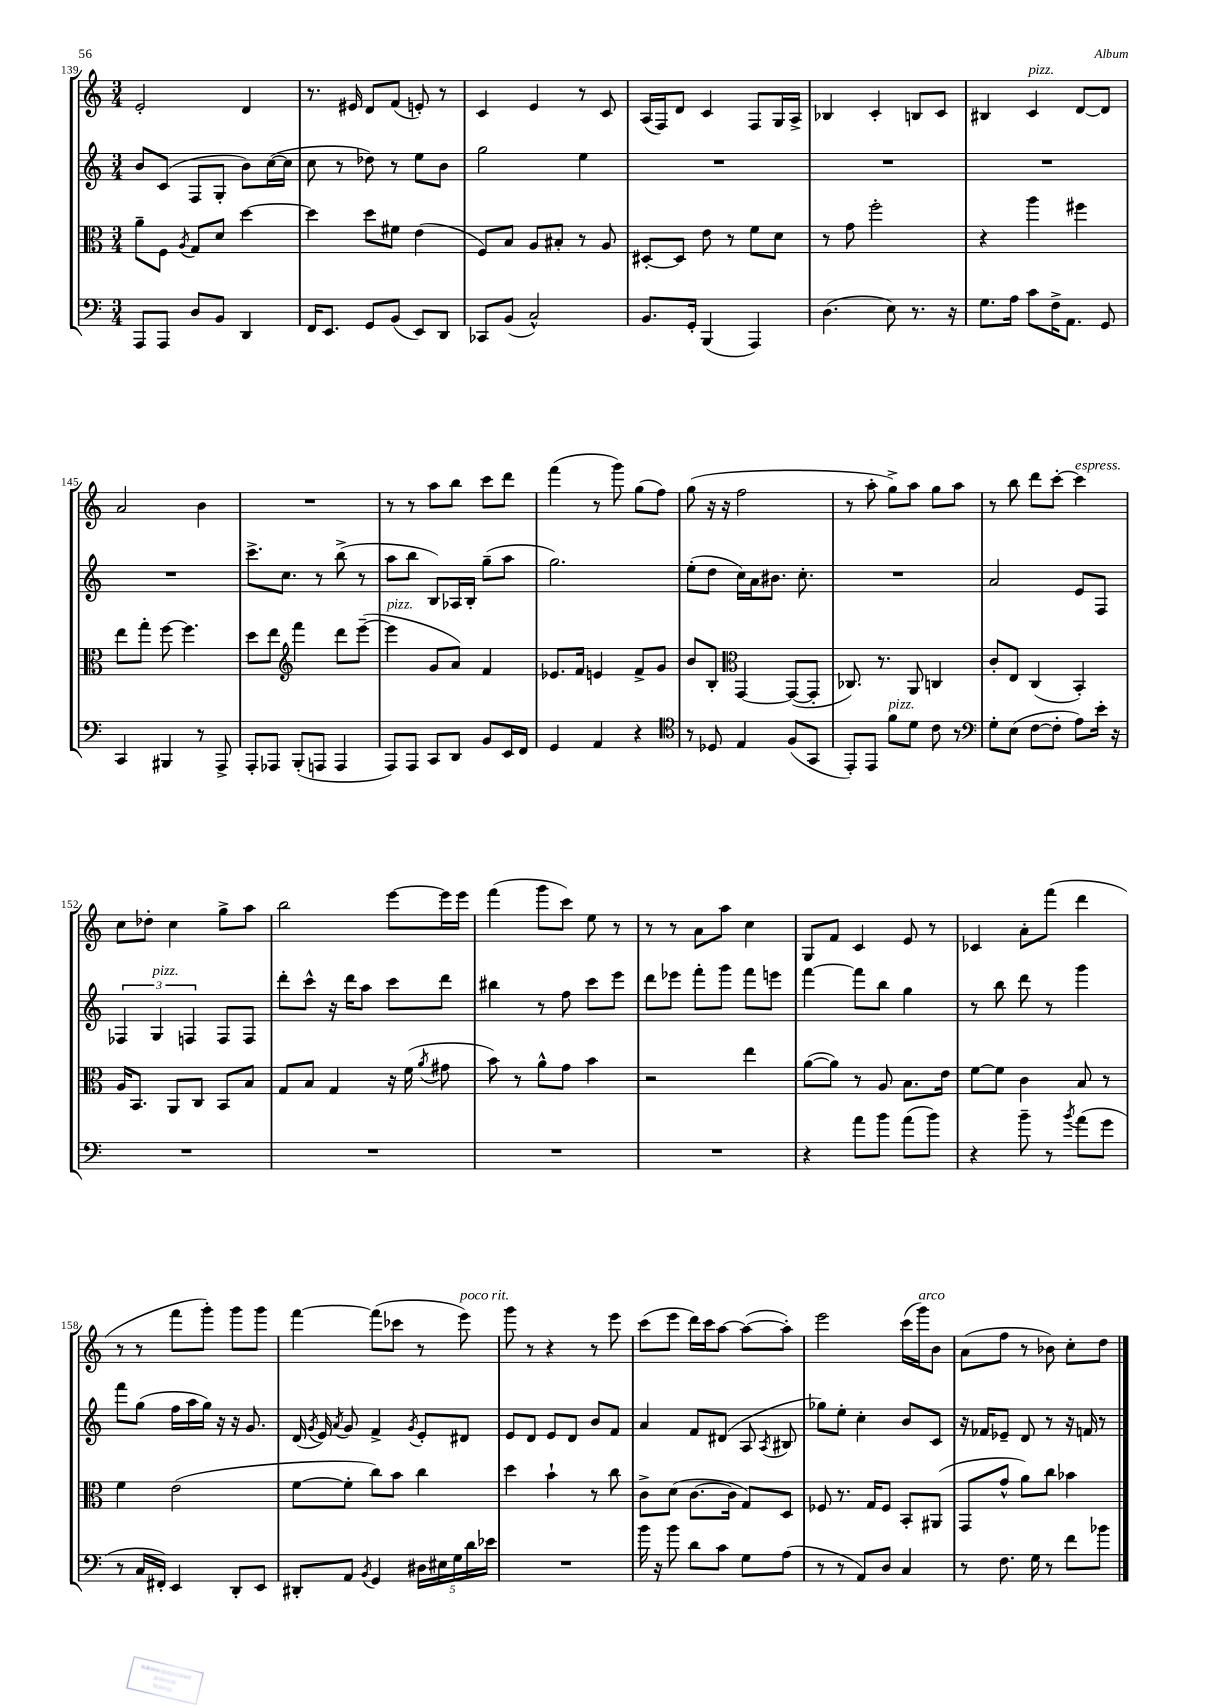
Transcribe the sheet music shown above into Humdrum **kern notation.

**kern	**kern	**kern	**kern
*part4	*part3	*part2	*part1
*staff4	*staff3	*staff2	*staff1
*clefF4	*clefC3	*clefG2	*clefG2
*k[]	*k[]	*k[]	*k[]
*M3/4	*M3/4	*M3/4	*M3/4
=139	=139	=139	=139
8AAA/L	8a~\L	8b/L	2e'/
8AAA/J	8F\J	(8c/J	.
.	8qA/	.	.
8D/L	8G/L	8F/L	.
8BB/J	8d/J	8G'/J	.
4DD/	[4dd\	8b\L)	4d/
.	.	([16cc\L	.
.	.	16cc\JJ]	.
=140	=140	=140	=140
16FF/KL	4dd\]	8cc\	8.r
8.EE/J	.	.	.
.	.	8r	.
.	.	.	16e#X/
8GG/L	8dd\L	8dd-X\)	8d/L
(8BB/J	8f#X\J	8r	(8f/J
8EE/L)	(4e\	8ee\L	8en'/)
8DD/J	.	8b\J	8r
=141	=141	=141	=141
8CC-X/L	8F/L)	2gg\	4c/
(8BB/J	8B/J	.	.
2C^^/)	8A/L	.	4e/
.	8B#X'/J	.	.
.	8r	4ee\	8r
.	8A/	.	8c/
=142	=142	=142	=142
8.BB/L	[8D#X'/L	2.r	(16A/LL
.	.	.	16F/J)
.	8D#/J]	.	8d/J
16GG'/Jk	.	.	.
(4BBB/	8e\	.	4c/
.	8r	.	.
4AAA/)	8f\L	.	8F/L
.	8d\J	.	16G/L
.	.	.	16A^/JJ
=143	=143	=143	=143
(4.D\	8r	2.r	4B-X/
.	8g\	.	.
.	2ff'\	.	4c'/
8E\)	.	.	.
8.r	.	.	8Bn/L
.	.	.	8c/J
16r	.	.	.
=144	=144	=144	=144
8.G\L	4r	2.r	4B#X/
16A\Jk	.	.	.
!	!	!	!LO:TX:a:i:t=pizz.
8c\L	4aa\	.	4c/
16F^\K	.	.	.
8.AA\J	.	.	.
.	4ff#X\	.	[8d/L
8GG/	.	.	8d/J]
!!LO:LB:g=z
=145	=145	=145	=145
4CC/	8ee\L	2.r	2a/
.	8gg'\J	.	.
4BBB#X/	[8ff\	.	.
.	4.ff\]	.	.
8r	.	.	4b\
8AAA^/	.	.	.
=146	=146	=146	=146
8AAA'/L	8dd\L	8.ccc^\L	2.r
8AAA-X/J	8ee\J	.	.
.	.	8.cc\J	.
*	*clefG2	*	*
(8BBB'/L	4fff\	.	.
8AAAn/J	.	8r	.
4AAA/	8ddd\L	(8bb^\	.
.	([8eee~\J	8r	.
=147	=147	=147	=147
!	!LO:TX:a:i:t=pizz.	!	!
8AAA/L)	4eee\]	8aa\L	8r
8AAA/J	.	8bb\J	8r
8CC/L	8g/L	8B/L)	8aa\L
8DD/J	8a/J)	16A-X/L	8bb\J
.	.	16B'/JJ	.
8BB/L	4f/	(8gg~\L	8ccc\L
16EE/L	.	8aa\J	8ddd\J
16FF/JJ	.	.	.
=148	=148	=148	=148
4GG/	8.e-X/L	2.gg\)	(4fff\
.	16f/Jk	.	.
4AA/	4en/	.	8r
.	.	.	8ggg\)
4r	8f^/L	.	(8gg\L
.	8g/J	.	8ff\J)
=149	=149	=149	=149
*clefC4	*	*	*
8r	8b/L	(8ee'\L	(8gg\
8D-X/	8B'/J	8dd\J	16r
.	.	.	16r
*	*clefC3	*	*
4E/	[4GG/	16cc\LL)	2ff\
.	.	16a\J	.
.	.	8.b#X\J	.
(8F/L	(8GG/L_	.	.
.	.	8.cc'\	.
8GG/J	8GG'/J]	.	.
=150	=150	=150	=150
8EE'/L)	8.C-X/)	2.r	8r
8EE/J	.	.	8aa'\
.	8.r	.	.
!LO:TX:a:i:t=pizz.	!	!	!
8f\L	.	.	8gg^\L)
8d\J	8AA/	.	8aa\J
8c\	4Cn/	.	8gg\L
8r	.	.	8aa\J
=151	=151	=151	=151
*clefF4	*	*	*
8G'\L	8c'/L	2a/	8r
(8E\J	8E/J	.	8bb\
[8F\L	(4C/	.	8ddd\L
8F'\J]	.	.	[8ccc'\J
!	!	!	!LO:TX:a:i:t=espress.
8A\L)	4BB'/)	8e/L	4ccc\]
16e'\Jk	.	8F/J	.
16r	.	.	.
!!LO:LB:g=z
=152	=152	=152	=152
2.r	16A/KL	6F-X/	8cc\L
.	8.BB/J	.	.
.	.	.	8dd-X'\J
!	!	!LO:TX:a:i:t=pizz.	!
.	.	6G/	.
.	8AA/L	.	4cc\
.	.	6Fn/	.
.	8C/J	.	.
.	8BB/L	8F/L	8gg^\L
.	8B/J	8F/J	8aa\J
=153	=153	=153	=153
2.r	8G/L	8ddd'\L	2bb\
.	8B/J	8ccc^^\J	.
.	4G/	16r	.
.	.	16ddd\KL	.
.	.	8aa\J	.
.	16r	8ccc\L	[8eee\L
.	(16f\	.	.
.	8qa/	.	.
.	8g#X\	8ddd\J	16eee\L]
.	.	.	16eee\JJ
=154	=154	=154	=154
2.r	8b\)	4bb#X\	(4fff\
.	8r	.	.
.	8a^^\L	8r	8ggg\L
.	8g\J	8ff\	8ccc\J)
.	4b\	8ccc\L	8ee\
.	.	8eee\J	8r
=155	=155	=155	=155
2.r	2r	8ddd\L	8r
.	.	8eee-X\J	8r
.	.	8fff'\L	8a\L
.	.	8ggg\J	8aa\J
.	4ee\	8fff\L	4cc\
.	.	8eeen\J	.
=156	=156	=156	=156
4r	([8a\L	[4fff\	8G/L
.	8a\J])	.	8f/J
8a\L	8r	8fff\L]	4c/
8b\J	8A/	8bb\J	.
(8a\L	8.B\L	4gg\	8e/
8b\J)	.	.	8r
.	16e\Jk	.	.
=157	=157	=157	=157
4r	[8f\L	8r	4c-X/
.	8f\J]	8bb\	.
8b~\	4c\	8ddd\	8a'\L
8r	.	8r	(8fff\J
8qb/	.	.	.
(8a\L	8B/	4ggg\	4ddd\
8g\J	8r	.	.
!!LO:LB:g=z
=158	=158	=158	=158
8r	4f\	8fff\L	8r
16C/LL	.	(8gg\J	8r
16FF#X'/JJ)	.	.	.
4EE/	(2e\	16ff\LL	8fff\L
.	.	16aa\	.
.	.	16gg\JJ)	8ggg'\J)
.	.	16r	.
8DD'/L	.	16r	8ggg\L
.	.	8.g/	.
8EE/J	.	.	8ggg\J
=159	=159	=159	=159
8DD#X'/L	[8f\L	(16d/	[4fff\
.	.	8qg/	.
.	.	16e/)	.
.	.	8qa/	.
8AA/J	8f'\J]	8g/	.
8qBB/	.	.	.
4GG/	8cc\L)	4f^/	(8fff\L]
.	8b\J	.	8ccc-X\J
.	.	8qg/	.
20D#X\LL	4cc\	8e'/L	8r
20E#X\	.	.	.
20G\	.	.	.
!	!	!	!LO:TX:a:i:t=poco rit.
.	.	8d#X/J	8eee\)
20d\	.	.	.
20e-X\JJ	.	.	.
=160	=160	=160	=160
2.r	4dd\	8e/L	8ggg\
.	.	8d/J	8r
.	4b`\	8e/L	4r
.	.	8d/J	.
.	8r	8b/L	8r
.	8cc\	8f/J	8eee\
=161	=161	=161	=161
16b\	8c^\L	4a/	(8ccc\L
16r	.	.	.
8b\	(8d\J	.	8eee\J
8d\L	[8.c\L	8f/L	16ddd\LL)
.	.	.	16ccc\J
8c\J	.	(8d#X/J	[8aa\J
.	16c\Jk]	.	.
8G\L	8G/L)	8A/	(8aa\L_
.	.	8qA/	.
(8A\J	8D/J	8B#X/	8aa'\J])
=162	=162	=162	=162
8r	8F-X/	8gg-X\L)	2eee\
8r	8.r	8ee'\J	.
8AA/L)	.	4cc'\	.
.	16G/KL	.	.
8D/J	8F-/J	.	.
4C/	8BB'/L	8b/L	(16ccc\LL
!	!	!	!LO:TX:a:i:t=arco
.	.	.	16ggg\J)
.	(8AA#X/J	8c/J	8b\J
=163	=163	=163	=163
8r	8GG/L	16r	(8a\L
.	.	16f-X/KL	.
8.F\	8g^^/J	8e-X~/J	8ff\J
.	8a\L)	8d/	8r
16G\	.	.	.
8r	8cc\J	8r	8b-X\)
8f\L	4b-X\	16r	8cc'\L
.	.	16fn/	.
8b-X\J	.	8r	8dd\J
==	==	==	==
*-	*-	*-	*-
